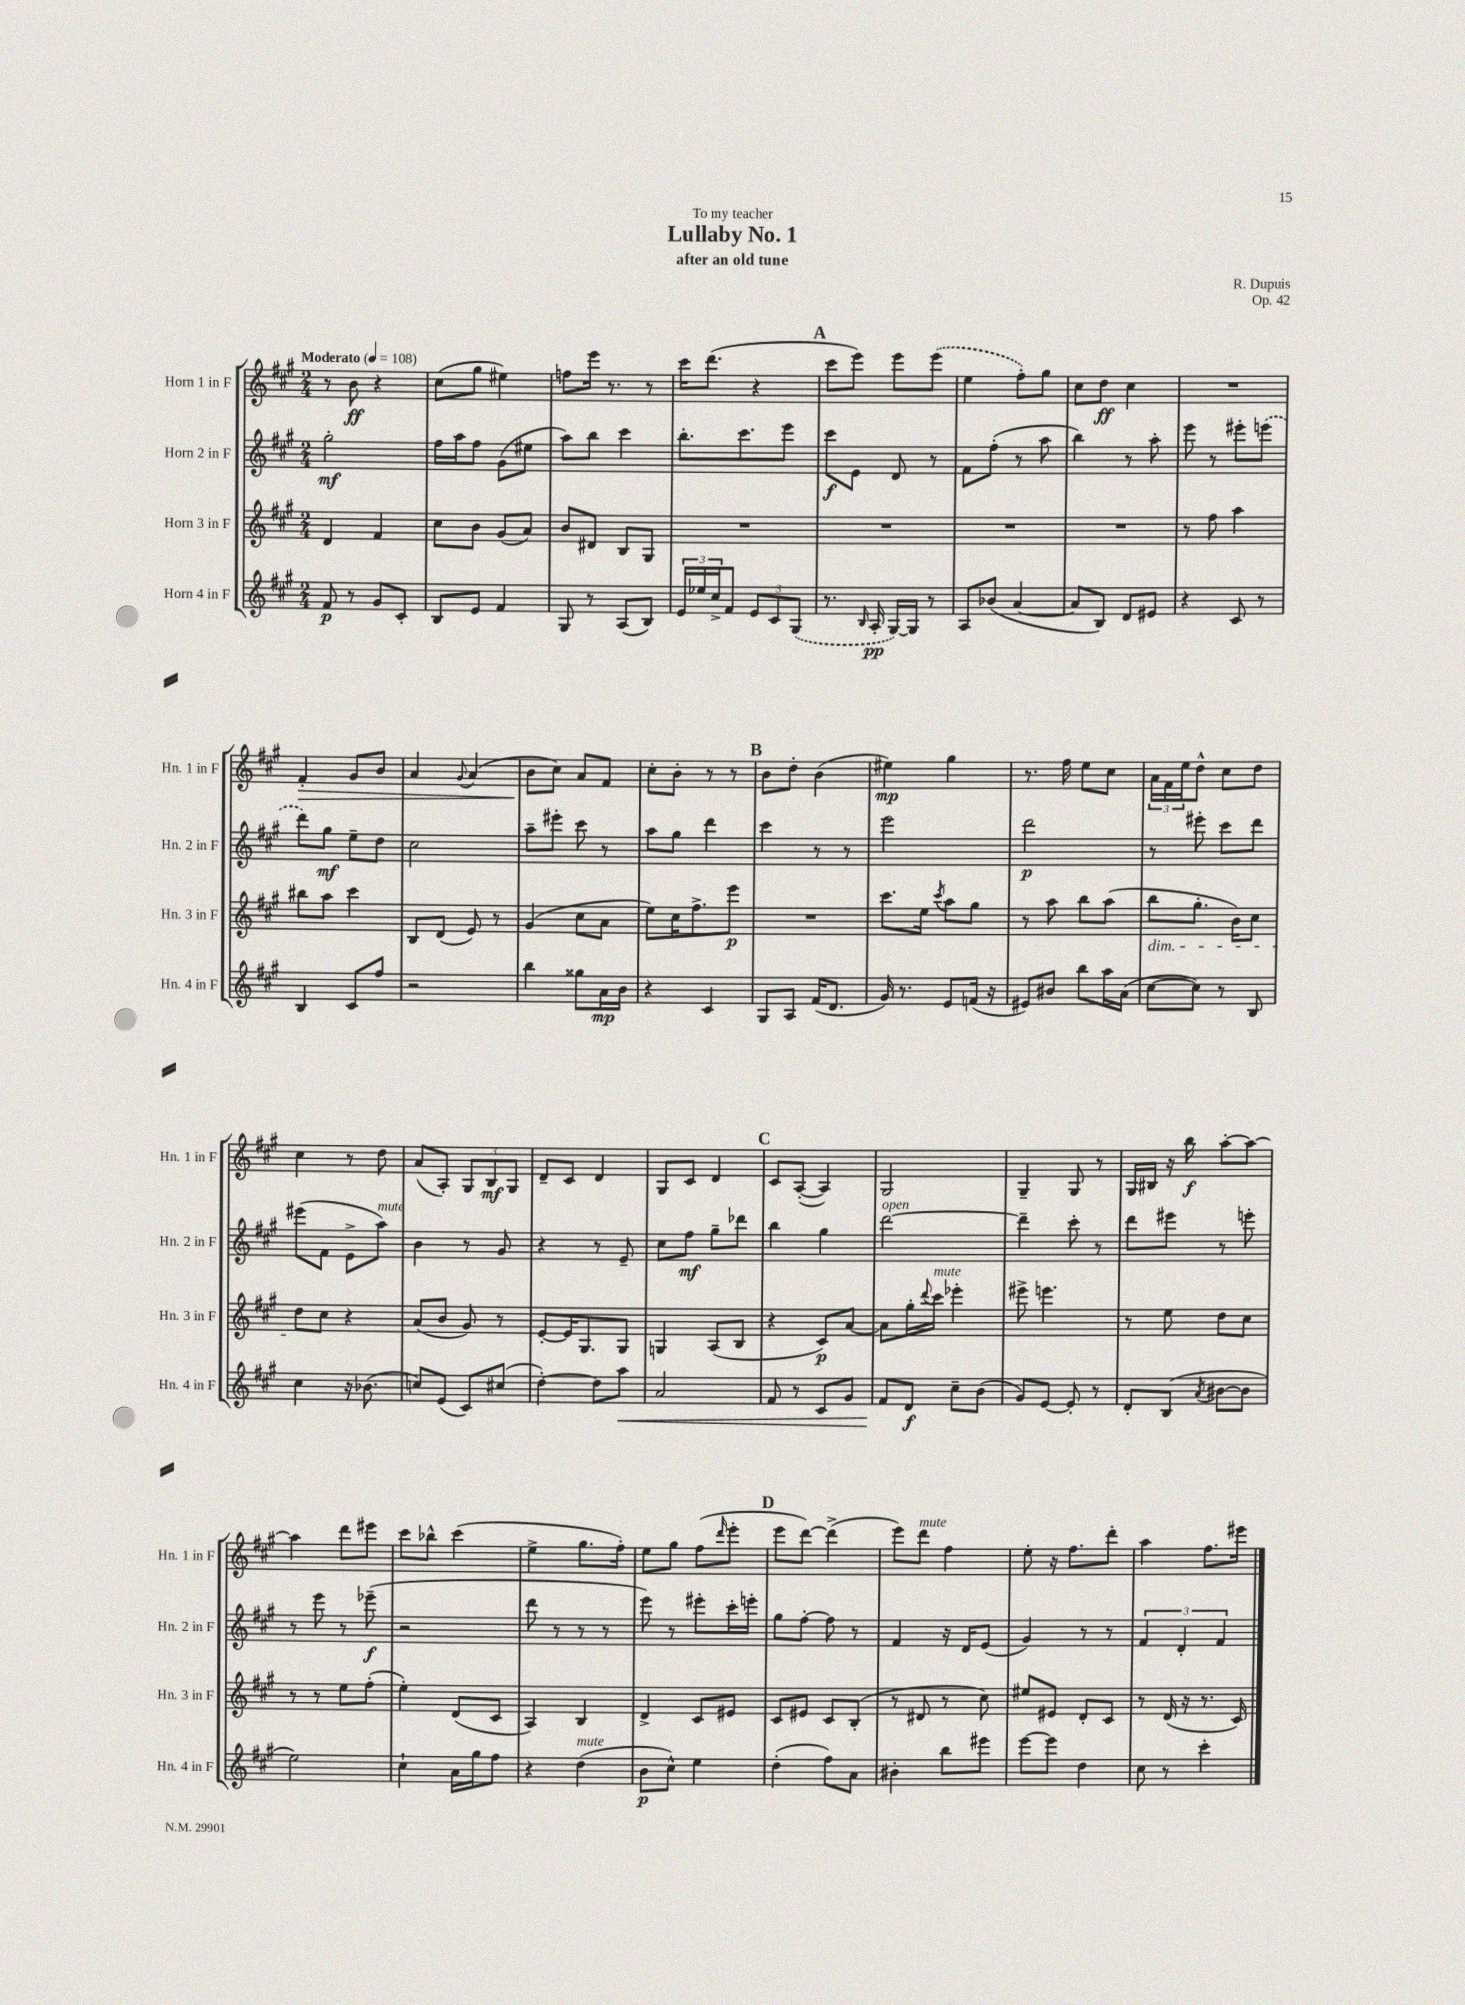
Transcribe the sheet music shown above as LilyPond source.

\header { title = "Lullaby No. 1" composer = "R. Dupuis" subtitle = "after an old tune" dedication = "To my teacher" opus = "Op. 42" }
<<
\new StaffGroup <<
\new Staff = "s0" \with { instrumentName = "Horn 1 in F" shortInstrumentName = "Hn. 1 in F" } {
    \clef treble \key a \major \numericTimeSignature \time 2/4 \tempo "Moderato" 4 = 108
    r8 b'8\ff r4 |
    cis''8( gis''8 eis''4) |
    f''8 e'''16 r8. r8 |
    cis'''16 d'''8.( r4 |
    \mark \markup { \bold "A" } cis'''8 e'''8) e'''8 \once \slurDashed e'''8( |
    e''4 fis''8-.) gis''8 |
    cis''8 d''8\ff cis''4 |
    R2 |
    fis'4-.\> gis'8 b'8 |
    a'4 \appoggiatura { gis'8 } a'4( |
    b'8\! cis''8) a'8 fis'8 |
    cis''8-. b'8-. r8 r8 |
    \mark \markup { \bold "B" } b'8 d''8-. b'4( |
    eis''4\mp) gis''4 |
    r8. fis''16 e''8 cis''8 |
    \tuplet 3/2 { a'16 fis'16 e''16 } d''8-^ cis''8 d''8 |
    cis''4 r8 d''8 |
    a'8( a8-.) \tuplet 3/2 { gis8 b8\mf gis8 } |
    d'8-- cis'8 d'4 |
    gis8 cis'8 d'4 |
    \mark \markup { \bold "C" } cis'8 a8~-.( a4) |
    gis2 |
    gis4-- gis8 r8 |
    gis16 bis16 r16 b''16\f a''8~-. a''8~ |
    a''4 d'''8 eis'''8 |
    cis'''8 bes''8-^ cis'''4( |
    e''4-> gis''8. fis''16-.) |
    e''8 gis''8 fis''8( \grace { d'''16 } e'''8-. |
    \mark \markup { \bold "D" } e'''8 d'''8~) d'''4->( |
    e'''8) d'''8^\markup { \italic "mute" } fis''4 |
    e''8-. r16 fis''8. d'''8-. |
    a''4 fis''8. eis'''16 \bar "|." |
}
\new Staff = "s1" \with { instrumentName = "Horn 2 in F" shortInstrumentName = "Hn. 2 in F" } {
    \clef treble \key a \major \numericTimeSignature \time 2/4
    gis''2-.\mf |
    fis''16 a''16 fis''8 gis'8( eis''8 |
    a''8) b''8 cis'''4 |
    b''8.-. cis'''8. e'''8 |
    \mark \markup { \bold "A" } cis'''8\f e'8 d'8 r8 |
    fis'8 fis''8-.( r8 a''8 |
    b''4) r8 a''8-. |
    e'''8 r8 eis'''8-. \once \slurDashed e'''8( |
    d'''8) gis''8\mf e''8-- d''8 |
    cis''2 |
    a''8-- eis'''8-. cis'''8 r8 |
    a''8 gis''8 d'''4 |
    \mark \markup { \bold "B" } cis'''4 r8 r8 |
    e'''2 |
    d'''2\p |
    r8 eis'''8-. cis'''8 d'''8 |
    eis'''8( fis'8 e'8-> a''8^\markup { \italic "mute" }) |
    b'4 r8 gis'8 |
    r4 r8 e'8-- |
    cis''8 fis''8\mf gis''8-- des'''8 |
    \mark \markup { \bold "C" } b''4 gis''4 |
    d'''2~^\markup { \italic "open" } |
    d'''4-- cis'''8-. r8 |
    d'''8 eis'''8 r8 e'''8-. |
    r8 e'''8 r8 ees'''8--\f( |
    r2 |
    d'''8 r8 r8 r8 |
    e'''8) r8 eis'''8-. cis'''16-. e'''16-. |
    \mark \markup { \bold "D" } gis''8 fis''8~-. fis''8 r8 |
    fis'4 r16 d'16 e'8( |
    gis'4) r8 r8 |
    \tuplet 3/2 { fis'4 d'4-. fis'4 } \bar "|." |
}
\new Staff = "s2" \with { instrumentName = "Horn 3 in F" shortInstrumentName = "Hn. 3 in F" } {
    \clef treble \key a \major \numericTimeSignature \time 2/4
    d'4 fis'4 |
    cis''8 b'8 gis'8( a'8) |
    b'8 dis'8 b8 gis8 |
    R2 |
    \mark \markup { \bold "A" } R2 |
    R2 |
    R2 |
    r8 fis''8 a''4 |
    bis''8 a''8 cis'''4 |
    b8 d'8( e'8) r8 |
    gis'4( cis''8 a'8 |
    e''8) cis''16 fis''8.-> e'''8\p |
    \mark \markup { \bold "B" } R2 |
    cis'''8. e''16 \acciaccatura { cis'''8 } a''8 gis''8 |
    r8 a''8 b''8 a''8( |
    b''8\dim gis''8.-. b'16) cis''8 |
    d''8\! cis''8 r4 |
    a'8( b'8 gis'8) r8 |
    e'8~-. e'16 gis8. gis8 |
    g4 a8( b8 |
    \mark \markup { \bold "C" } r4 cis'8\p) a'8~ |
    a'8 gis''16-. \appoggiatura { d'''8 } cis'''16^\markup { \italic "mute" } ees'''4-. |
    eis'''8-> e'''4. |
    r8 e''8 d''8 cis''8 |
    r8 r8 e''8 fis''8-.( |
    e''4-.) d'8( cis'8 |
    a4) b4 |
    d'4-> cis'8 eis'8 |
    \mark \markup { \bold "D" } cis'8 eis'8 cis'8 b8-.( |
    r8 dis'8 r8 cis''8) |
    eis''8 eis'8 d'8-. cis'8 |
    r8 d'16( r16 r8. cis'16) \bar "|." |
}
\new Staff = "s3" \with { instrumentName = "Horn 4 in F" shortInstrumentName = "Hn. 4 in F" } {
    \clef treble \key a \major \numericTimeSignature \time 2/4
    fis'8\p r8 gis'8 cis'8-. |
    b8 e'8 fis'4 |
    gis8 r8 a8( b8) |
    \tuplet 3/2 { e'16 ees''16 cis''16-> } fis'8 \tuplet 3/2 { e'8 cis'8 \once \slurDashed gis8( } |
    \mark \markup { \bold "A" } r8. \grace { b16 } a16-.\pp gis16~) gis16 r8 |
    a8 bes'8( a'4~ |
    a'8 b8) d'8 eis'8 |
    r4 cis'8 r8 |
    b4 cis'8 fis''8 |
    r2 |
    b''4 gisis''8 a'16\mp b'16 |
    r4 cis'4 |
    \mark \markup { \bold "B" } gis8 a8 fis'16( d'8. |
    gis'16) r8. e'8 f'16( r16 |
    eis'8) bis'8 b''8 a''16 a'16( |
    cis''8~ cis''8) r8 b8 |
    cis''4 r16 bes'8.( |
    c''8) e'8( cis'8) cis''8( |
    d''4~-.) d''8 a''8\< |
    a'2 |
    \mark \markup { \bold "C" } fis'8 r8 cis'8 gis'8 |
    fis'8\! d'8\f cis''8-- b'8( |
    gis'8) e'8~ e'8-. r8 |
    d'8-. b8( \acciaccatura { a'8 } bis'8~ bis'8 |
    e''2) |
    cis''4-! a'16 gis''16 fis''8 |
    r4 d''4^\markup { \italic "mute" }( |
    b'8\p cis''8-^) e''4 |
    \mark \markup { \bold "D" } d''4-.( fis''8) a'8 |
    bis'4-. b''8 eis'''8 |
    e'''8~ e'''8 d''4 |
    cis''8 r8 cis'''4-. \bar "|." |
}
>>
>>
\layout { \context { \Score \remove "Bar_number_engraver" } }
